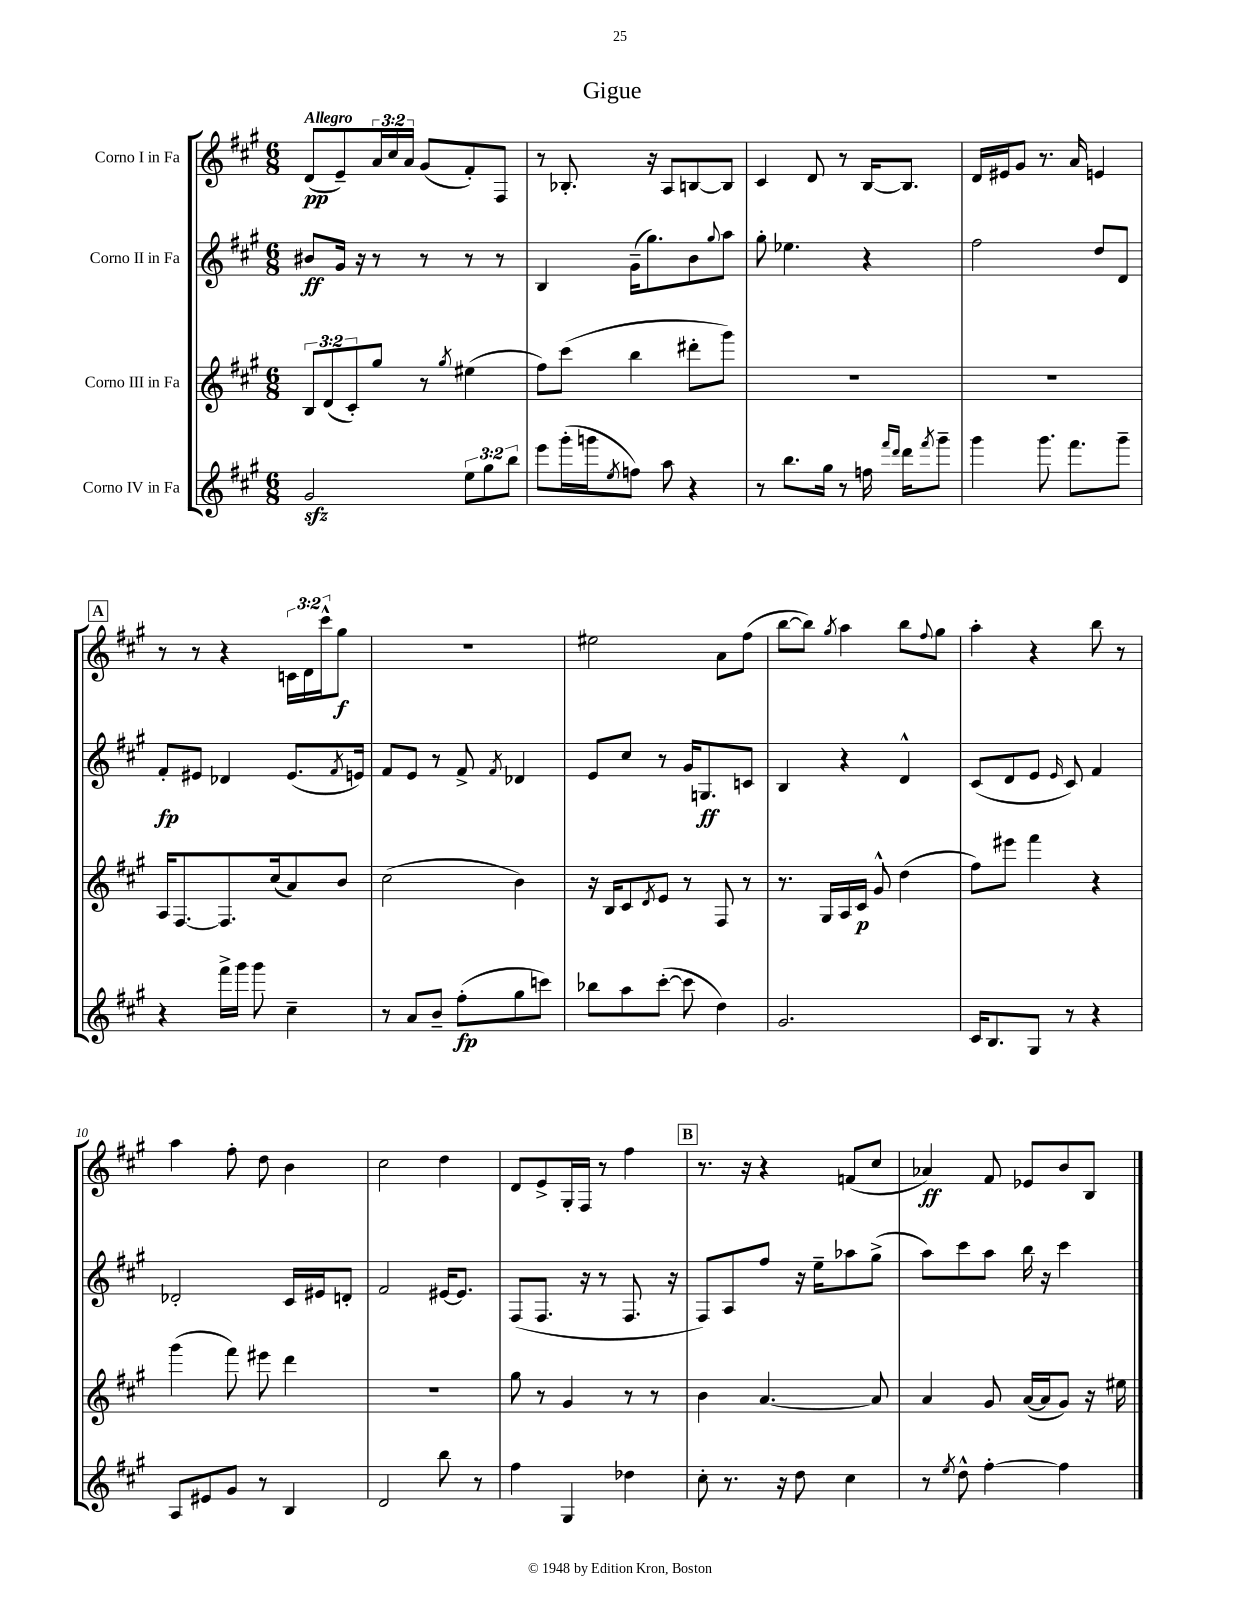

**kern	**dynam	**kern	**dynam	**kern	**dynam	**kern	**dynam
*part4	*part4	*part3	*part3	*part2	*part2	*part1	*part1
*staff4	*staff4	*staff3	*staff3	*staff2	*staff2	*staff1	*staff1
*I"Corno IV in Fa	*	*I"Corno III in Fa	*	*I"Corno II in Fa	*	*I"Corno I in Fa	*
*clefG2	*	*clefG2	*	*clefG2	*	*clefG2	*
*k[f#c#g#]	*	*k[f#c#g#]	*	*k[f#c#g#]	*	*k[f#c#g#]	*
*M6/8	*	*M6/8	*	*M6/8	*	*M6/8	*
=1	=1	=1	=1	=1	=1	=1	=1
!	!	!	!	!	!	!LO:TX:a:B:t=Allegro	!
2g#zz/	.	12B/L	.	8b#X/L	ff	(8d/L	pp
.	.	(12d/	.	.	.	.	.
.	.	.	.	16g#/Jk	.	8e~/)	.
.	.	12c#'/)	.	.	.	.	.
.	.	.	.	16r	.	.	.
.	.	8gg#/J	.	8r	.	24a/L	.
.	.	.	.	.	.	24cc#/	.
.	.	.	.	.	.	24a/JJ	.
.	.	8r	.	8r	.	(8g#/L	.
.	.	8qgg#/	.	.	.	.	.
12ee\L	.	(4ee#X\	.	8r	.	8f#'/)	.
12gg#\	.	.	.	.	.	.	.
.	.	.	.	8r	.	8F#/J	.
12bb\J	.	.	.	.	.	.	.
=2	=2	=2	=2	=2	=2	=2	=2
8eee\L	.	8ff#\L)	.	4B/	.	8r	.
(16ggg#'\L	.	(8ccc#\J	.	.	.	8.B-X'/	.
16gggn\J	.	.	.	.	.	.	.
8qee/	.	.	.	.	.	.	.
8ffn\J)	.	4bb\	.	(16g#~\KL	.	.	.
.	.	.	.	8.gg#\)	.	16r	.
8aa\	.	.	.	.	.	8A/L	.
4r	.	8ddd#X'\L	.	8b\	.	[8Bn/	.
.	.	.	.	8qqgg#/	.	.	.
.	.	8ggg#\J)	.	8aa\J	.	8B/J]	.
=3	=3	=3	=3	=3	=3	=3	=3
8r	.	2.r	.	8gg#'\	.	4c#/	.
8.bb\L	.	.	.	4.ee-X\	.	.	.
.	.	.	.	.	.	8d/	.
16gg#\Jk	.	.	.	.	.	.	.
8r	.	.	.	.	.	8r	.
16ffn\	.	.	.	4r	.	[16B/KL	.
16qqfff#/LL	.	.	.	.	.	.	.
16qqddd/JJ	.	.	.	.	.	.	.
16ddd\KL	.	.	.	.	.	8.B/J]	.
8qfff#/	.	.	.	.	.	.	.
8ggg#~\J	.	.	.	.	.	.	.
=4	=4	=4	=4	=4	=4	=4	=4
4ggg#\	.	2.r	.	2ff#\	.	16d/LL	.
.	.	.	.	.	.	16e#X/J	.
.	.	.	.	.	.	8g#/J	.
8.ggg#\	.	.	.	.	.	8.r	.
8.fff#\L	.	.	.	.	.	16a/	.
.	.	.	.	8dd/L	.	4en/	.
8ggg#~\J	.	.	.	8d/J	.	.	.
!!LO:LB:g=z
!!LO:REH:place=s1:t=A
=5	=5	=5	=5	=5	=5	=5	=5
4r	.	16A/KL	.	8f#'/L	fp	8r	.
.	.	[8.F#/	.	.	.	.	.
.	.	.	.	8e#X/J	.	8r	.
16fff#^\LL	.	8.F#/]	.	4d-X/	.	4r	.
16ggg#\JJ	.	.	.	.	.	.	.
8ggg#\	.	.	.	.	.	.	.
.	.	(16cc#/k	.	.	.	.	.
4cc#~\	.	8a/)	.	(8.e#/L	.	24cn\LL	.
.	.	.	.	.	.	24d\	.
.	.	.	.	.	.	24ccc#^^\J	.
.	.	8b/J	.	.	.	8gg#\J	f
.	.	.	.	8qf#/	.	.	.
.	.	.	.	16en/Jk)	.	.	.
=6	=6	=6	=6	=6	=6	=6	=6
8r	.	(2cc#\	.	8f#/L	.	2.r	.
8a/L	.	.	.	8e/J	.	.	.
8b~/J	.	.	.	8r	.	.	.
(8ff#'\L	fp	.	.	8f#^/	.	.	.
.	.	.	.	8qf#/	.	.	.
8gg#\	.	4b\)	.	4d-X/	.	.	.
8cccn\J)	.	.	.	.	.	.	.
=7	=7	=7	=7	=7	=7	=7	=7
8bb-X\L	.	16r	.	8e/L	.	2ee#X\	.
.	.	16B/KL	.	.	.	.	.
8aa\	.	8c#/	.	8cc#/J	.	.	.
.	.	8qd/	.	.	.	.	.
([8ccc#'\J	.	8e/J	.	8r	.	.	.
8ccc#\]	.	8r	.	16g#/KL	.	.	.
.	.	.	.	8.Gn/	ff	.	.
4dd\)	.	8F#/	.	.	.	8a\L	.
.	.	8r	.	8cn/J	.	(8ff#\J	.
=8	=8	=8	=8	=8	=8	=8	=8
2.g#/	.	8.r	.	4B/	.	[8bb\L	.
.	.	.	.	.	.	8bb\J])	.
.	.	16G#/LL	.	.	.	.	.
.	.	.	.	.	.	8qgg#/	.
.	.	16A/	.	4r	.	4aa\	.
.	.	16c#/JJ	p	.	.	.	.
.	.	8g#^^/	.	.	.	.	.
.	.	(4dd\	.	4d^^/	.	8bb\L	.
.	.	.	.	.	.	8qqff#/	.
.	.	.	.	.	.	8gg#\J	.
=9	=9	=9	=9	=9	=9	=9	=9
16c#/KL	.	8ff#\L)	.	(8c#/L	.	4aa'\	.
8.B/	.	.	.	.	.	.	.
.	.	8eee#X\J	.	8d/	.	.	.
8G#/J	.	4fff#\	.	8e/J	.	4r	.
.	.	.	.	16qqe/	.	.	.
8r	.	.	.	8c#/)	.	.	.
4r	.	4r	.	4f#/	.	8bb\	.
.	.	.	.	.	.	8r	.
!!LO:LB:g=z
=10	=10	=10	=10	=10	=10	=10	=10
8A/L	.	(4ggg#\	.	2d-X'/	.	4aa\	.
8e#X/	.	.	.	.	.	.	.
8g#/J	.	8fff#\)	.	.	.	8ff#'\	.
8r	.	8eee#X\	.	.	.	8dd\	.
4B/	.	4ddd\	.	16c#/LL	.	4b\	.
.	.	.	.	16e#X/J	.	.	.
.	.	.	.	8dn'/J	.	.	.
=11	=11	=11	=11	=11	=11	=11	=11
2d/	.	2.r	.	2f#/	.	2cc#\	.
8bb\	.	.	.	[16e#X/KL	.	4dd\	.
.	.	.	.	8.e#/J]	.	.	.
8r	.	.	.	.	.	.	.
=12	=12	=12	=12	=12	=12	=12	=12
4ff#\	.	8gg#\	.	(8F#/L	.	8d/L	.
.	.	8r	.	8.F#/J	.	8e^/	.
4G#/	.	4g#/	.	.	.	16G#'/L	.
.	.	.	.	16r	.	16F#/JJ	.
.	.	.	.	8r	.	8r	.
4dd-X\	.	8r	.	8.F#/	.	4ff#\	.
.	.	8r	.	.	.	.	.
.	.	.	.	16r	.	.	.
!!LO:REH:place=s1:t=B
=13	=13	=13	=13	=13	=13	=13	=13
8cc#'\	.	4b\	.	8F#/L)	.	8.r	.
8.r	.	.	.	8A/	.	.	.
.	.	.	.	.	.	16r	.
.	.	[4.a/	.	8ff#/J	.	4r	.
16r	.	.	.	.	.	.	.
8dd\	.	.	.	16r	.	.	.
.	.	.	.	16ee~\KL	.	.	.
4cc#\	.	.	.	8aa-X\	.	(8fn/L	.
.	.	8a/]	.	(8gg#^\J	.	8cc#/J	.
=14	=14	=14	=14	=14	=14	=14	=14
8r	.	4a/	.	8aa\L)	.	4a-X/)	ff
8qee/	.	.	.	.	.	.	.
8dd^^\	.	.	.	8ccc#\	.	.	.
[4ff#'\	.	8g#/	.	8aa\J	.	8f#/	.
.	.	([16a/LL	.	16bb\	.	8e-X/L	.
.	.	16a/J]	.	16r	.	.	.
4ff#\]	.	8g#/J)	.	4ccc#\	.	8b/	.
.	.	16r	.	.	.	8B/J	.
.	.	16ee#X\	.	.	.	.	.
==	==	==	==	==	==	==	==
*-	*-	*-	*-	*-	*-	*-	*-
